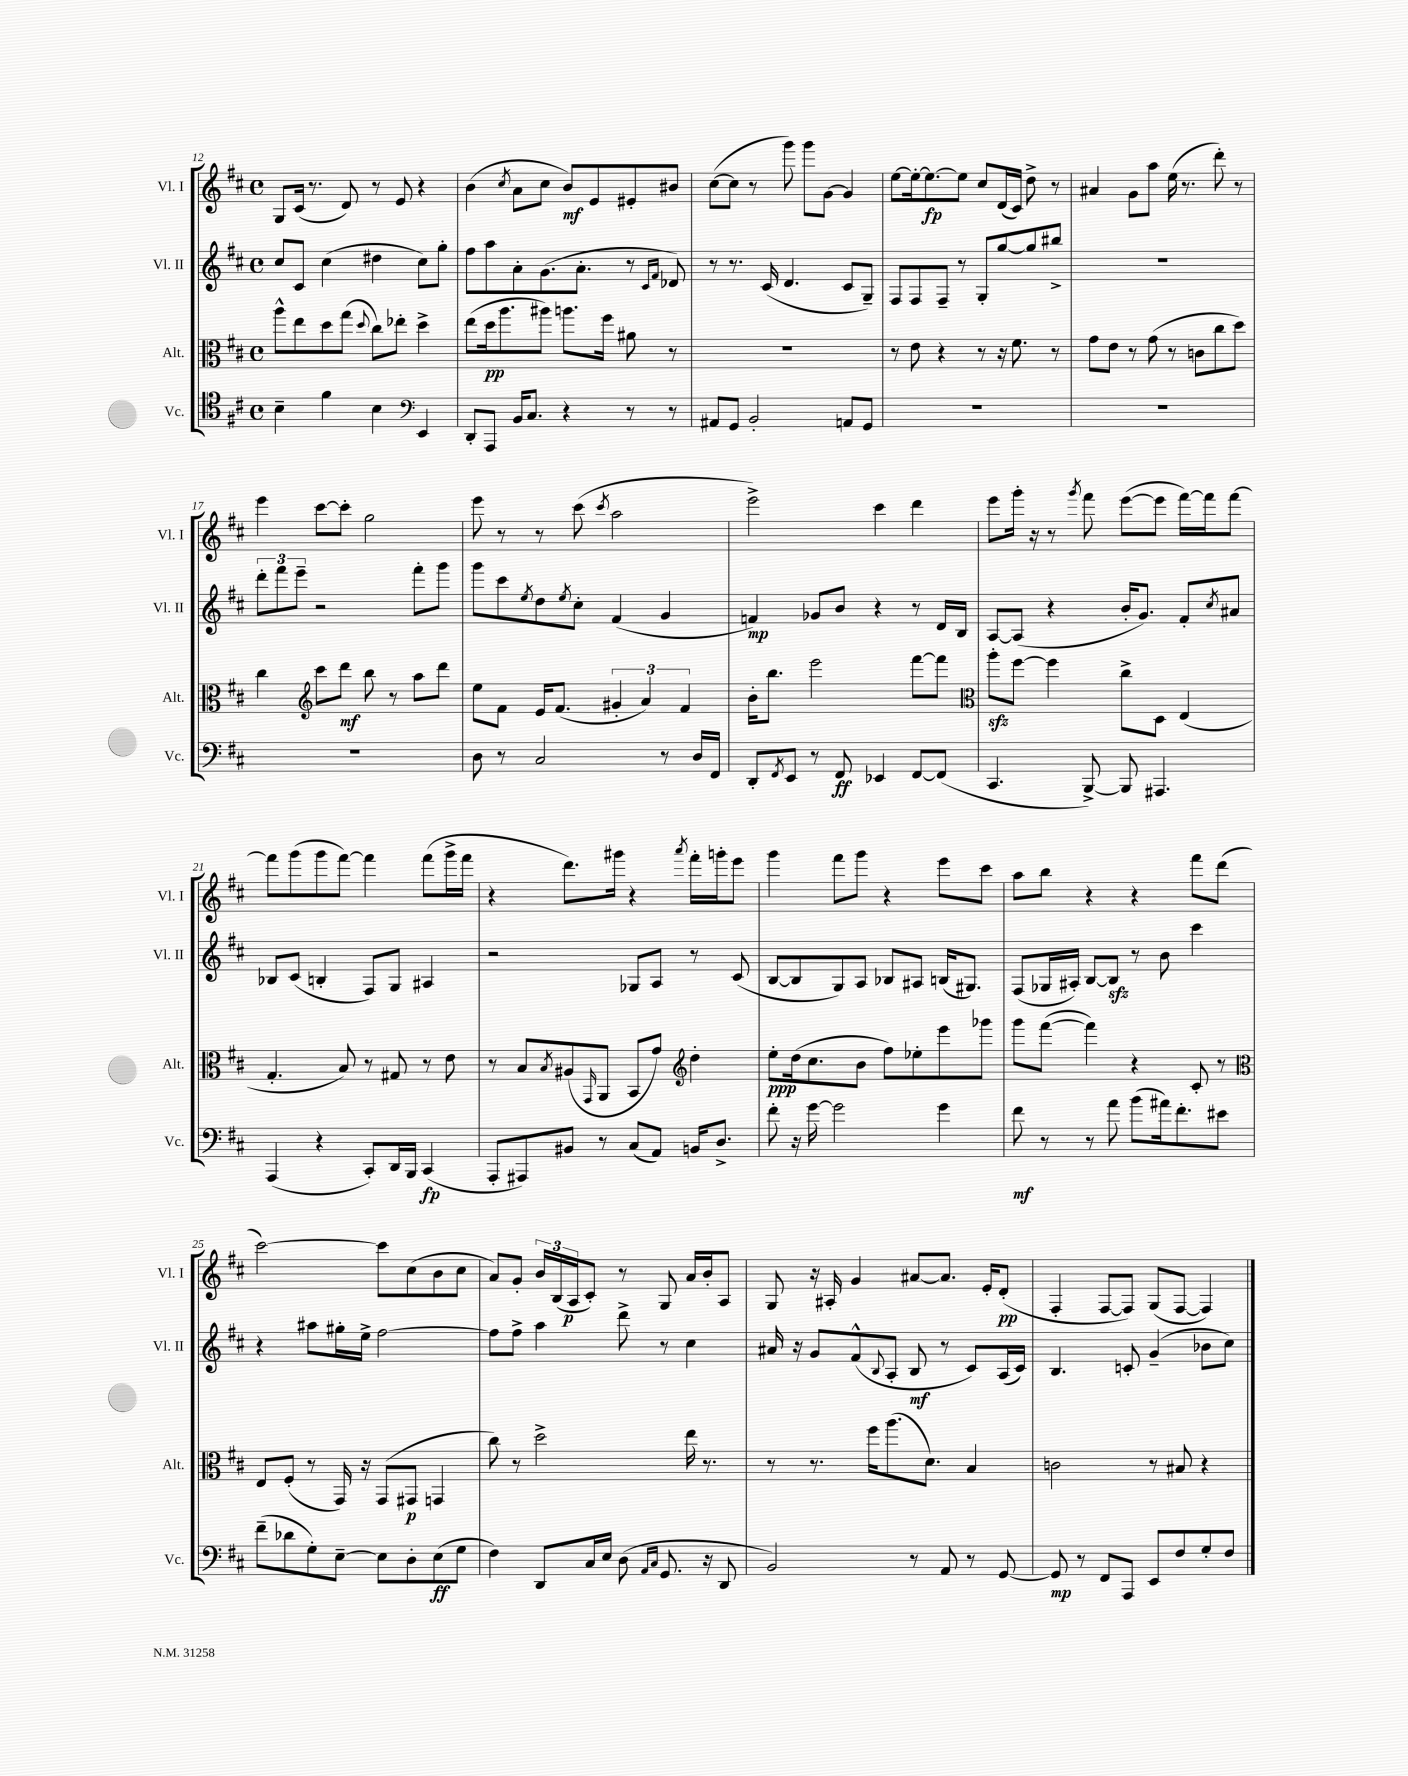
<<
\new StaffGroup <<
\new Staff = "s0" \with { instrumentName = "Vl. I" shortInstrumentName = "Vl. I" } {
    \clef treble \key d \major \defaultTimeSignature \time 4/4
    g8 cis'16( r8. d'8) r8 e'8 r4 |
    b'4( \acciaccatura { cis''8 } a'8 cis''8 b'8\mf) e'8 eis'8-. bis'8 |
    cis''8~( cis''8 r8 g'''8) g'''8 g'8~ g'4 |
    e''8~ e''16~-. e''8.~\fp e''8 cis''8 d'16( cis'16) d''8-> r8 |
    ais'4 g'8 a''8 e''16( r8. d'''8-.) r8 |
    e'''4 cis'''8~ cis'''8-. g''2 |
    e'''8 r8 r8 cis'''8( \acciaccatura { cis'''8 } a''2 |
    e'''2->) cis'''4 d'''4 |
    e'''8 g'''16-. r16 r8 \acciaccatura { g'''8 } fis'''8 e'''8~( e'''8 fis'''16~) fis'''16 fis'''8~ |
    fis'''8 g'''8( g'''8 fis'''8~) fis'''4 fis'''8( g'''16-> fis'''16 |
    r4 d'''8.) gis'''16 r4 \acciaccatura { a'''8 } fis'''16-. g'''16-. e'''8 |
    g'''4 fis'''8 g'''8 r4 e'''8 cis'''8 |
    a''8 b''8 r4 r4 fis'''8 d'''8( |
    cis'''2~) cis'''8 cis''8( b'8 cis''8 |
    a'8) g'8-. \tuplet 3/2 { b'16 b16( a16\p } cis'8-.) r8 g8 a'16 b'16-. a8 |
    g8 r16 ais16-. g'4 ais'8~ ais'8. e'16-. d'8-.\pp( |
    fis4-. fis8~ fis8) g8( fis8~ fis4) \bar "|." |
}
\new Staff = "s1" \with { instrumentName = "Vl. II" shortInstrumentName = "Vl. II" } {
    \clef treble \key d \major \defaultTimeSignature \time 4/4
    cis''8 cis'8 cis''4( dis''4 cis''8) g''8-. |
    fis''8 a''8 a'8-. g'8.( a'8.-. r8 \grace { cis'16 fis'16 } des'8) |
    r8 r8. cis'16( d'4. cis'8 g8--) |
    fis8 fis8 fis8-- r8 g8-. g''8~ g''8 bis''8-> |
    R1 |
    \tuplet 3/2 { d'''8-. fis'''8 e'''8-- } r2 fis'''8-. g'''8 |
    g'''8 cis'''8 \acciaccatura { e''8 } d''8 \acciaccatura { e''8 } cis''8-. fis'4( g'4 |
    f'4\mp) ges'8 b'8 r4 r8 d'16 b16 |
    a8~ a8( r4 b'16-. g'8.) fis'8-. \acciaccatura { cis''8 } ais'8 |
    bes8 cis'8( b4-. fis8) g8 ais4 |
    r2 ges8 a8 r8 cis'8( |
    b8~ b8 g8) a8 bes8 ais8 b16( gis8.) |
    fis8( ges16 ais16-.) b8~ b8\sfz r8 b'8 cis'''4 |
    r4 ais''8 gis''16-. e''16-> fis''2~ |
    fis''8 fis''8-> a''4 d'''8-> r8 cis''4 |
    ais'16 r16 g'8 fis'8-^( \appoggiatura { b8 } a8-. b8\mf r8 cis'8) a16( cis'16) |
    b4. c'8-. g'4--( bes'8 cis''8) \bar "|." |
}
\new Staff = "s2" \with { instrumentName = "Alt." shortInstrumentName = "Alt." } {
    \clef alto \key d \major \defaultTimeSignature \time 4/4
    a''8-^ e''8 d''8 g''8( \appoggiatura { d''8 } cis''8) ees''8-. d''4-> |
    e''8( d''16\pp a''8. ais''8) a''8. fis''16 ais'8 r8 |
    R1 |
    r8 e'8 r4 r8 r16 fis'8. r8 |
    g'8 e'8 r8 g'8( r8 c'8 cis''8 d''8) |
    cis''4 \clef treble cis'''8 d'''8\mf b''8 r8 a''8 d'''8 |
    e''8 fis'8 e'16 fis'8.( \tuplet 3/2 { gis'4-. a'4) fis'4 } |
    b'16-. b''8. e'''2 fis'''8~ fis'''8 |
    \clef alto a''8-.\sfz fis''8~ fis''4 cis''8-> d8 e4( |
    g4.-. b8) r8 gis8 r8 e'8 |
    r8 b8 \acciaccatura { b8 } ais8( \grace { g,16 } a,8 b,8 g'8) \clef treble d''4-. |
    e''8-.\ppp d''16( cis''8. b'8 fis''8) ees''8-. e'''8 ges'''8 |
    g'''8 fis'''8~( fis'''4) r4 cis'8-. r8 |
    \clef alto e8 fis8-.( r8 g,16) r16 g,8( gis,8\p g,4 |
    cis''8) r8 d''2-> e''16 r8. |
    r8 r8. fis''16 a''8.( d'8.) b4 |
    c'2 r8 bis8 r4 \bar "|." |
}
\new Staff = "s3" \with { instrumentName = "Vc." shortInstrumentName = "Vc." } {
    \clef tenor \key d \major \defaultTimeSignature \time 4/4
    b4-- fis'4 b4 \clef bass e,4 |
    d,8-. a,,8 b,16 cis8. r4 r8 r8 |
    ais,8 g,8 b,2-. a,8 g,8 |
    R1 |
    R1 |
    R1 |
    d8 r8 cis2 r8 d16 fis,16 |
    d,8-. \acciaccatura { fis,8 } e,8 r8 fis,8\ff ees,4 fis,8~ fis,8( |
    cis,4. b,,8~->) b,,8 ais,,4. |
    a,,4( r4 cis,8-.) d,16 b,,16 cis,4\fp( |
    a,,8-. ais,,8) bis,8 r8 cis8( a,8) b,16 d8.-> |
    fis'8-. r16 g'16~ g'2 g'4 |
    fis'8\mf r8 r8 a'8 b'8( ais'16) fis'8.-. eis'8 |
    fis'8--( des'8 g8-.) e8~-- e8 d8-. e8\ff( g8 |
    fis4) d,8 cis16 e16 d8( \grace { a,16 cis16 } g,8. r16 d,8 |
    b,2) r8 a,8 r8 g,8~ |
    g,8\mp r8 fis,8 a,,8 e,8 fis8 g8-. fis8 \bar "|." |
}
>>
>>
\layout { \context { \Score currentBarNumber = #12 } }
